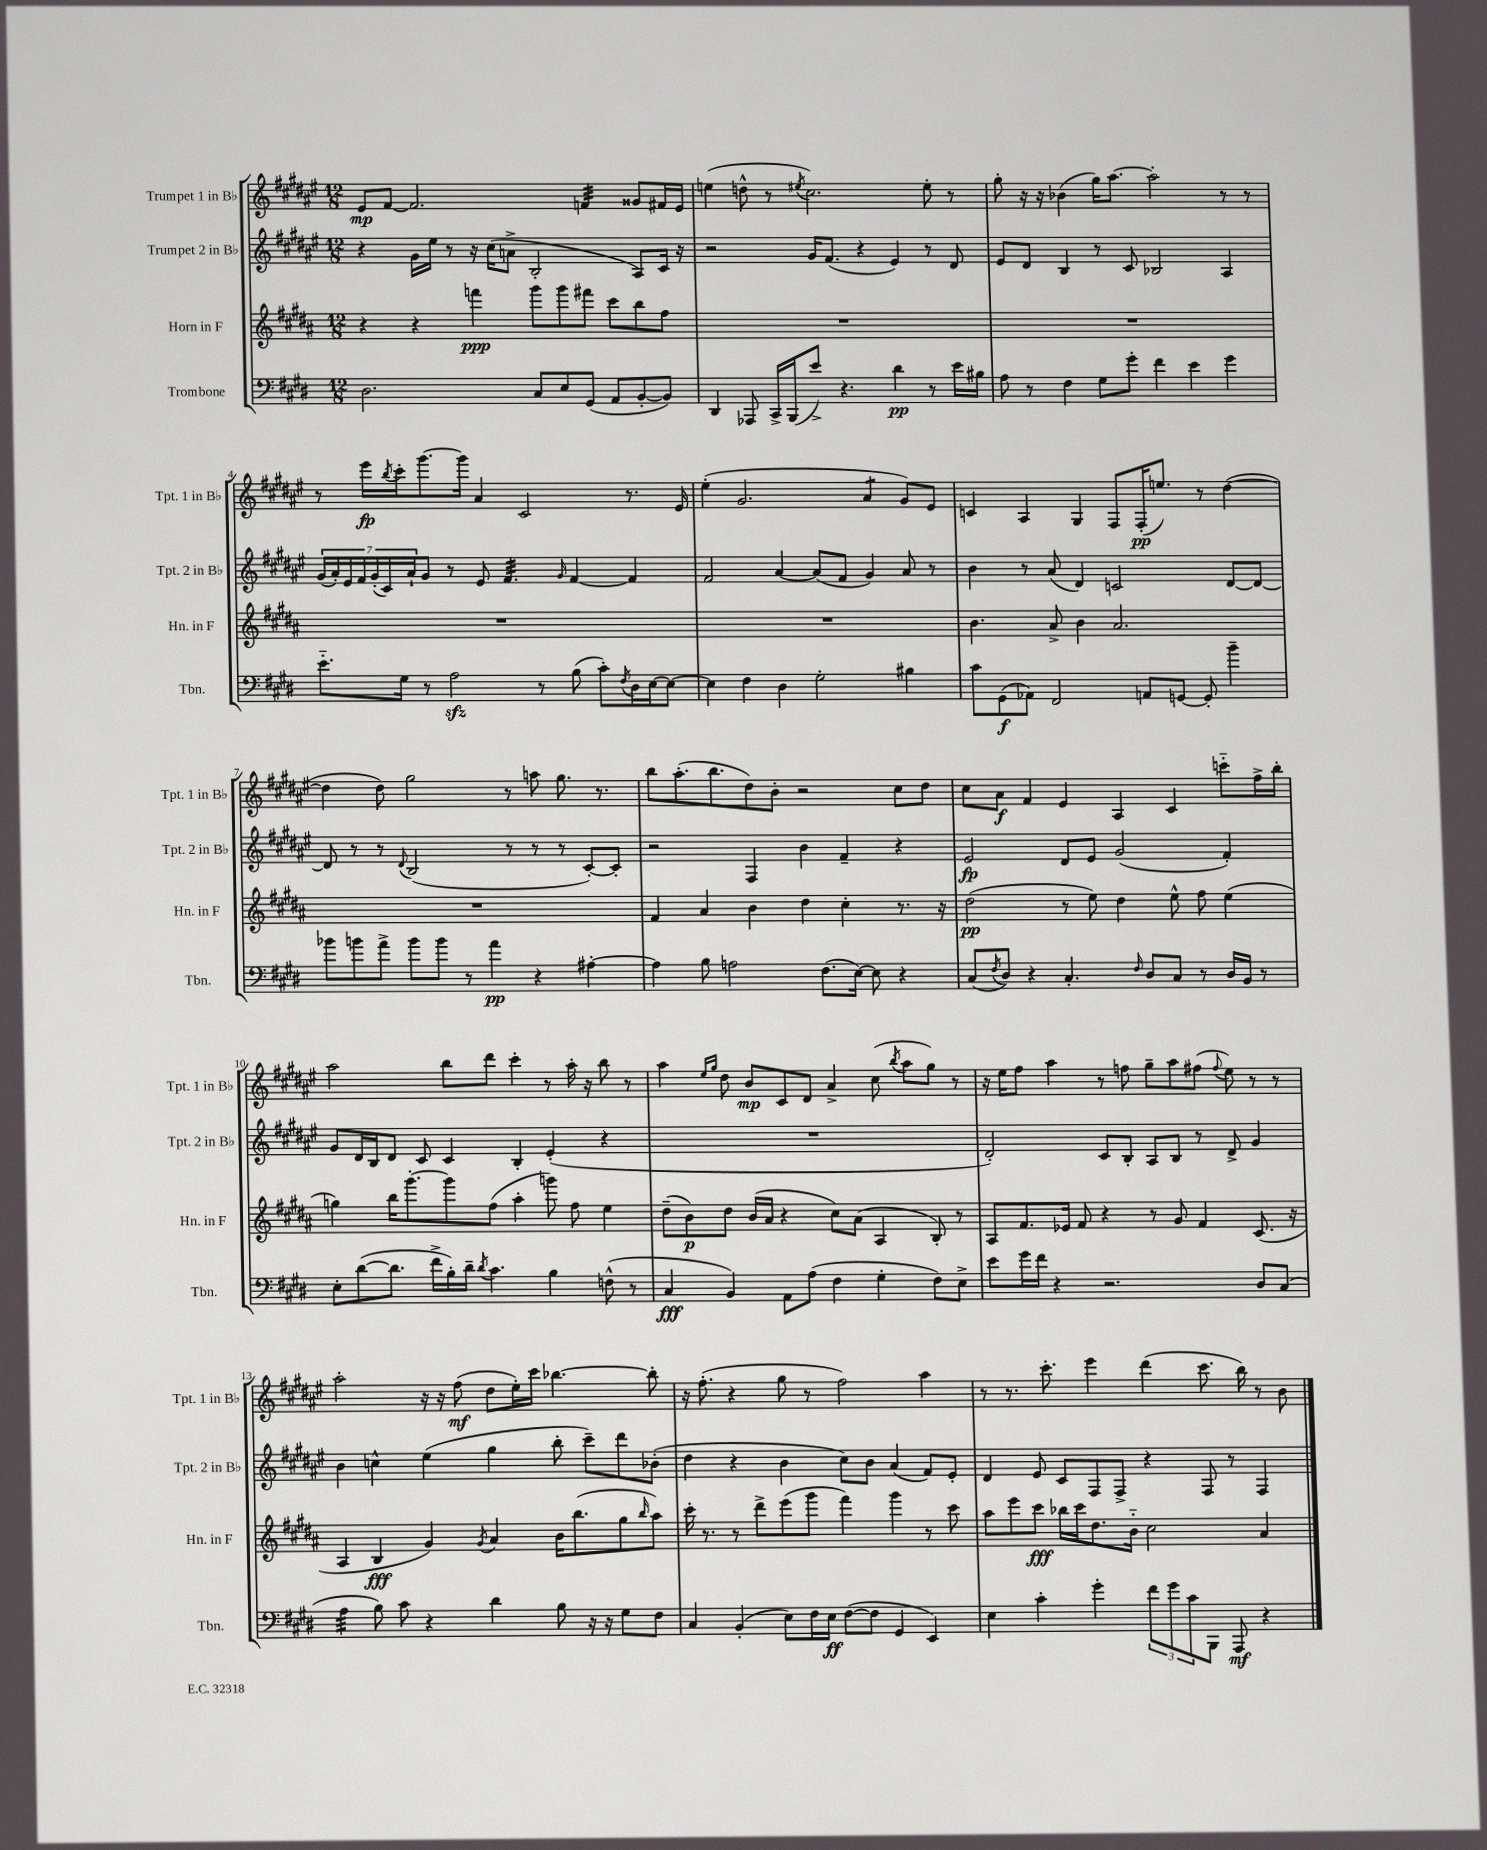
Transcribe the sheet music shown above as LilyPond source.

<<
\new StaffGroup <<
\new Staff = "s0" \with { instrumentName = "Trumpet 1 in Bb" shortInstrumentName = "Tpt. 1 in Bb" } {
    \clef treble \key fis \major \numericTimeSignature \time 12/8
    eis'8\mp fis'8~ fis'2. f'4:32 gisis'8 fis'16 eis'16 |
    e''4( d''8-^ r8 \acciaccatura { eis''8 } cis''2.) eis''8-. r8 |
    gis''8-. r16 r16 bes'4( gis''16) ais''8.~ ais''2-. r8 r8 |
    r8 eis'''16\fp \acciaccatura { b''8 } cis'''16-. gis'''8.~ gis'''16 ais'4 cis'2 r8. eis'16 |
    eis''4-.( gis'2. ais'4:8 gis'8) eis'8 |
    c'4 ais4 gis4 fis8 fis16-.\pp( e''8.) r8 dis''4~( |
    dis''4 dis''8) gis''2 r8 a''8 gis''8. r8. |
    b''8 ais''8.-.( b''8. dis''8) b'8-. r2 cis''8 dis''8 |
    cis''8 ais'8\f fis'4 eis'4 ais4 cis'4 c'''8-_ fis''16-> b''16-. |
    ais''2 b''8 dis'''8 cis'''4-. r8 ais''16-. r16 b''8 r8 |
    ais''4 \grace { eis''16 gis''16 } dis''8 b'8\mp cis'8 dis'8 ais'4-> cis''8( \acciaccatura { b''8 } ais''8 gis''8) r8 |
    r16 eis''16 fis''8 ais''4 r8 f''8 gis''8-- ais''8 fis''8( \appoggiatura { fis''8 } eis''8) r8 r8 |
    ais''2-. r16 r16 fis''8\mf( dis''8 eis''16-.) cis'''16 bes''4.~ bes''8-. |
    r16 fis''8.-.( r4 gis''8 r8 fis''2) ais''4 |
    r8 r8. cis'''8.-. eis'''4 dis'''4( cis'''8. b''16) r8 b'8 \bar "|." |
}
\new Staff = "s1" \with { instrumentName = "Trumpet 2 in Bb" shortInstrumentName = "Tpt. 2 in Bb" } {
    \clef treble \key fis \major \numericTimeSignature \time 12/8
    r4 gis'16 eis''16 r8 r16 cis''16( a'8-> b2-. ais8) cis'16 r16 |
    r2 gis'16 fis'8.( r4 eis'4) r8 dis'8 |
    eis'8 dis'8 b4 r8 cis'8 bes2 ais4 |
    \tuplet 7/4 { gis'16( ais'16-.) eis'16 fis'16 gis'16-.( cis'16) ais'16-! } gis'8 r8 eis'8 fis'4.:32 \grace { gis'16 } fis'4~ fis'4 |
    fis'2 ais'4~ ais'8( fis'8 gis'4) ais'8 r8 |
    b'4 r8 ais'8( dis'4) c'2 dis'8~ dis'8~ |
    dis'8 r8 r8 \appoggiatura { dis'8 } b2( r8 r8 r8 cis'8~-.) cis'8-. |
    r2 fis4 b'4 fis'4-- r4 |
    eis'2\fp dis'8 eis'8 gis'2( fis'4-.) |
    gis'8 dis'16 b16 dis'8 cis'8 cis'4 b4-. eis'4-.( r4 |
    R1. |
    dis'2-.) cis'8 b8-. ais8 b8 r8 dis'8-> gis'4 |
    b'4 c''4-^ eis''4( gis''4 b''8-. cis'''8--) dis'''8 bes'8-.( |
    dis''4 r4 b'4 cis''8) b'8 ais'4( fis'8) eis'8-. |
    dis'4 eis'8 cis'8 fis8 fis8-> r4 fis8 r8 fis4 \bar "|." |
}
\new Staff = "s2" \with { instrumentName = "Horn in F" shortInstrumentName = "Hn. in F" } {
    \clef treble \key b \major \numericTimeSignature \time 12/8
    r4 r4 f'''4\ppp gis'''8 gis'''8 fis'''8 cis'''8 b''8 fis''8 |
    R1. |
    R1. |
    R1. |
    R1. |
    b'4. ais'8-> b'4 ais'2. |
    R1. |
    fis'4 ais'4 b'4 dis''4 cis''4-. r8. r16 |
    dis''2\pp( r8 e''8) dis''4 e''8-^ fis''8 e''4( |
    g''4) b''16 gis'''8.~-. gis'''8 fis''8( ais''4-. g'''8) fis''8 e''4 |
    dis''8--( b'8\p) dis''8 b'16( ais'16 r4 cis''8) ais'8( ais4 b8-.) r8 |
    ais8 fis'8. ees'16 fis'8 r4 r8 gis'8 fis'4 cis'8.( r16 |
    ais4 b4\fff gis'4) \acciaccatura { gis'8 } ais'4 b'16 b''8.( gis''8 \grace { b''16 } ais''8) |
    cis'''16-. r8. r8 dis'''8-> e'''8( gis'''8 fis'''4) gis'''4 r8 cis'''8 |
    ais''8 e'''8 cis'''8\fff bes''16 cis'''16 dis''8. b'16-_ cis''2 ais'4 \bar "|." |
}
\new Staff = "s3" \with { instrumentName = "Trombone" shortInstrumentName = "Tbn." } {
    \clef bass \key e \major \numericTimeSignature \time 12/8
    dis2. cis8 e8 gis,8( a,8 b,8~-. b,8) |
    dis,4 aes,,8 cis,16-> b,,16( e'8->) r4. dis'4\pp r8 e'16 bis16 |
    a8 r8 fis4 gis8 gis'8-. fis'4 e'4 gis'4 |
    e'8.-_ gis16 r8 a2\sfz r8 b8( cis'8-.) \acciaccatura { fis8 } dis16 e16~ e8~ |
    e4 fis4 dis4 gis2-. bis4 |
    cis'8 gis,8\f( aes,8) fis,2 a,8 g,8~ g,8-. b'4-- |
    bes'8 b'8 a'8-> b'8 b'8 r8 a'4\pp r4 ais4~-. |
    ais4 b8 a2 fis8.( e16~) e8 r4 |
    cis8( \acciaccatura { fis8 } dis8) r4 cis4.-. \grace { fis16 } dis8 cis8 r8 dis16 b,16 r8 |
    e8-. dis'8~( dis'8. fis'16-> b16-.) dis'16-- \acciaccatura { dis'8 } cis'4. b4 f8-^( r8 |
    cis4\fff b,4) a,8 a8( fis4 gis4-. fis8) e8-> |
    e'8 gis'16 fis'16 r4 r2. dis8 cis8( |
    a4:32 b8) cis'8 r4 dis'4 b8 r16 r16 gis8 fis8 |
    cis4 b,4-.( e8) fis16 e16\ff fis8~( fis8 gis,4 e,4) |
    e4 cis'4-. gis'4-. \tuplet 3/2 { fis'8 gis'8 cis'8 } b,,8 a,,8\mf r4 \bar "|." |
}
>>
>>
